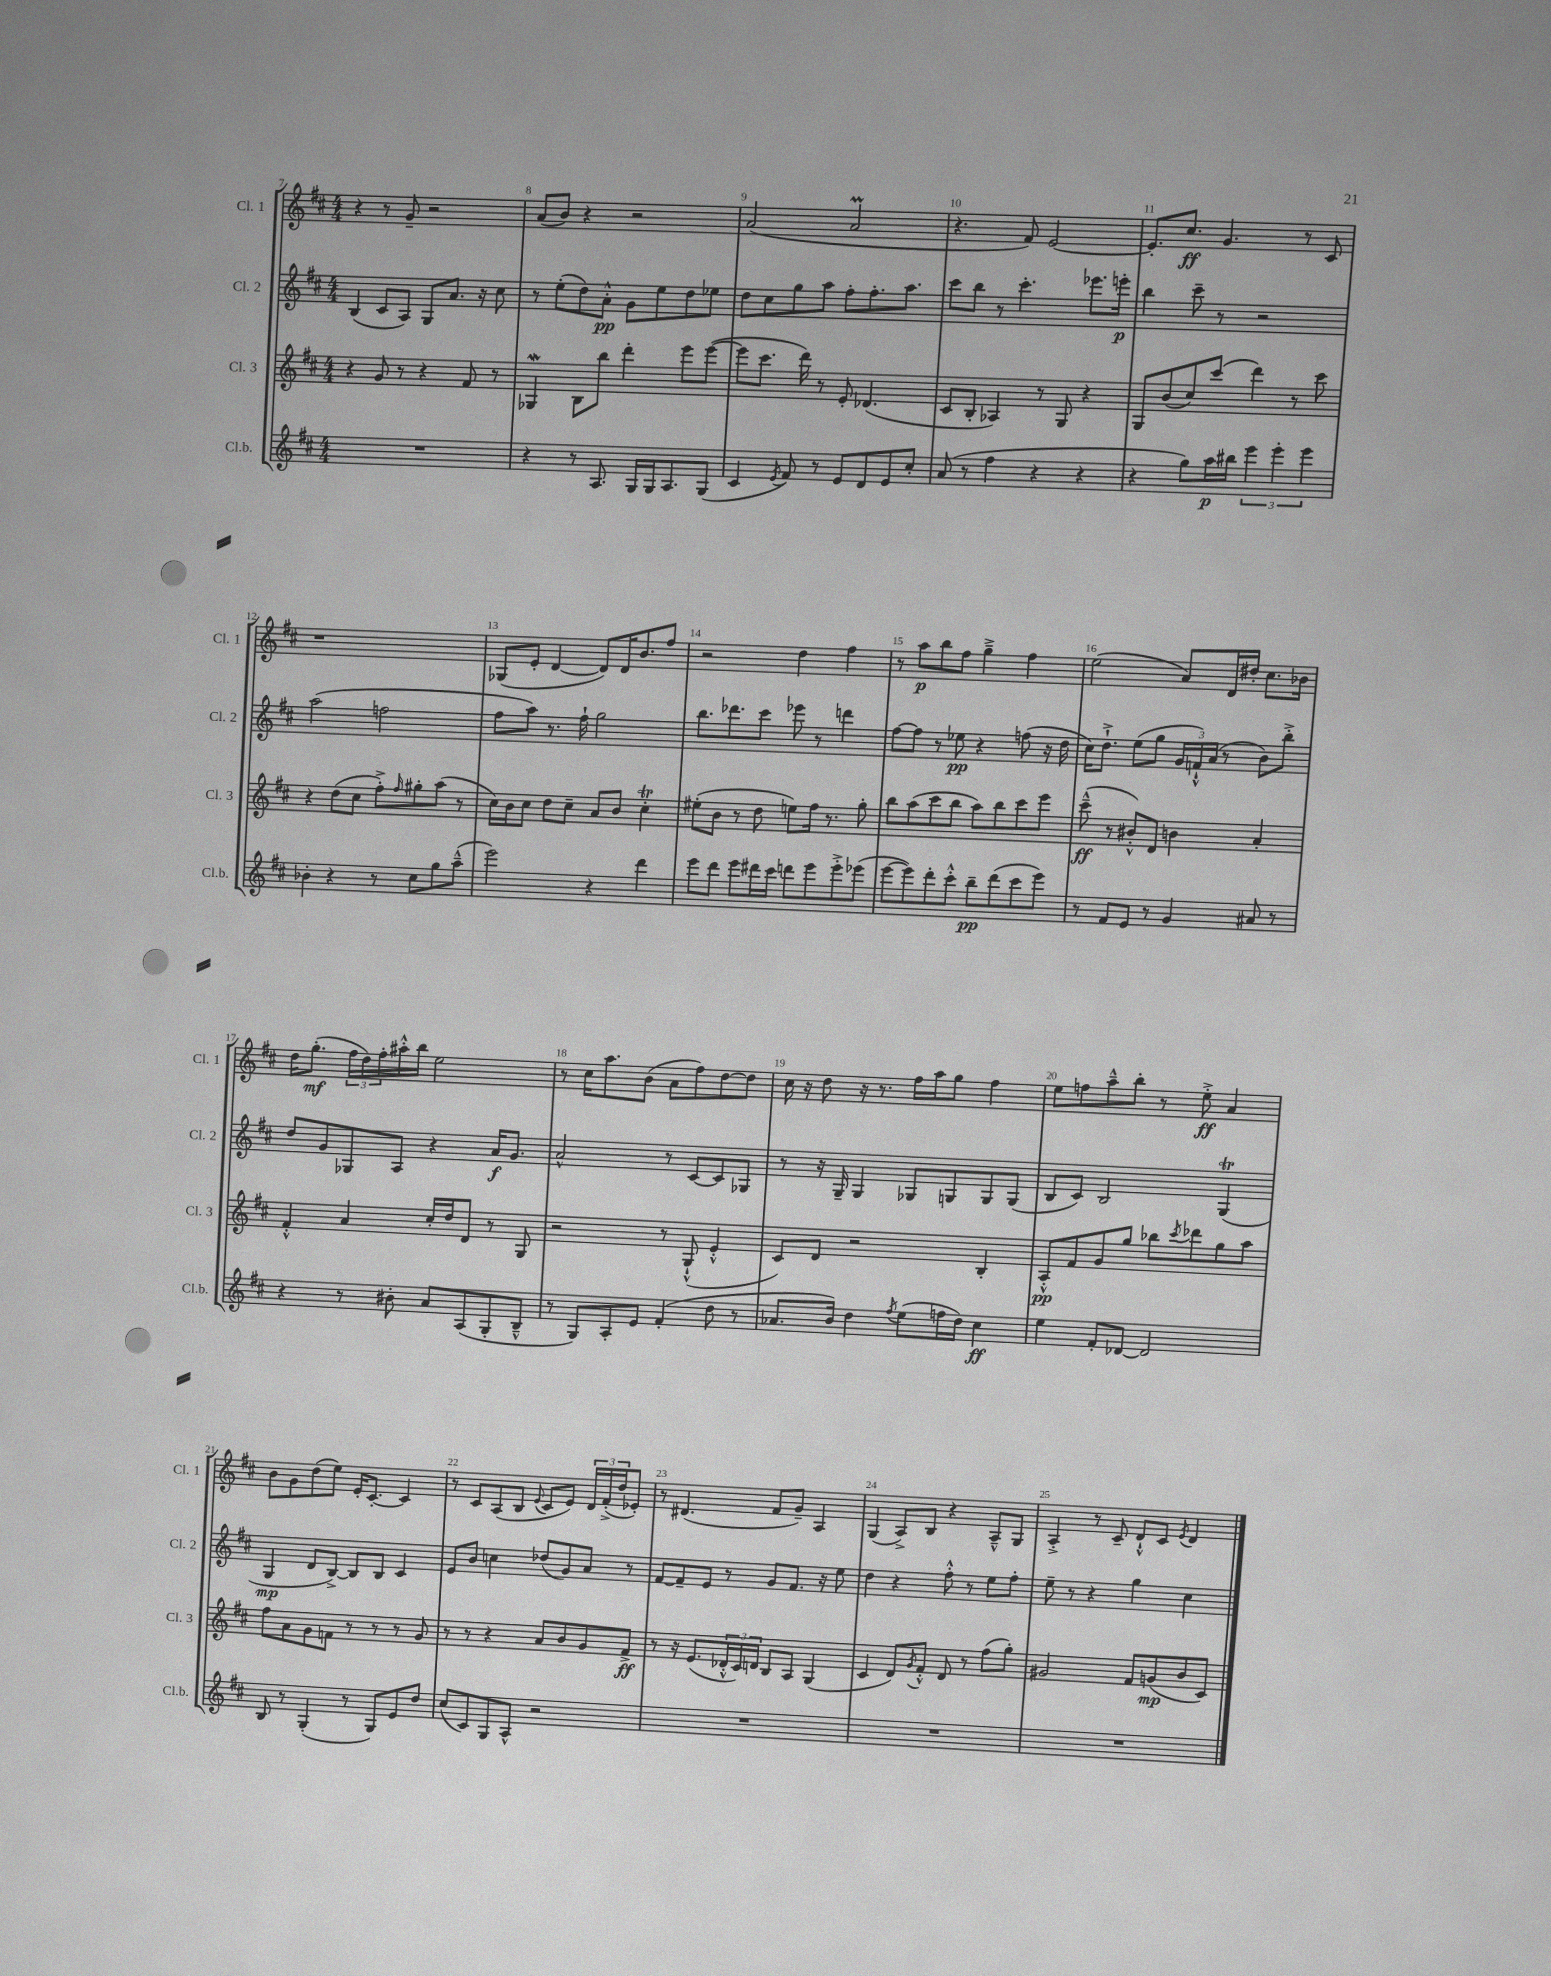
<<
\new StaffGroup <<
\new Staff = "s0" \with { instrumentName = "Cl. 1" shortInstrumentName = "Cl. 1" } {
    \clef treble \key d \major \numericTimeSignature \time 4/4
    r4 r8 g'8-- r2 |
    a'8( b'8) r4 r2 |
    a'2( a'2\prall |
    r4. fis'8) e'2~ |
    e'8.-. cis''8.\ff g'4. r8 cis'8 |
    r1 |
    ges8( e'8-. d'4~ d'8) d'16 b'8. fis''8 |
    r2 d''4 fis''4 |
    r8 a''8\p b''8 fis''8 g''4---> fis''4 |
    e''2( a'8) d'16 dis''16-. cis''8. bes'16 |
    d''16 g''8.-.\mf( \tuplet 3/2 { fis''16 d''16) fis''16-. } ais''16-.-^ b''16 e''2 |
    r8 cis''16 a''8. b'8( a'8 fis''8) d''8~ d''8 |
    cis''16 r16 d''8 r16 r8. fis''16 a''16 g''8 fis''4 |
    e''8 f''8 a''8---^ b''8-. r8 e''8-.->\ff a'4 |
    b'8 g'8 d''8( e''8) e'16-. cis'8.~-. cis'4 |
    r8 cis'8 a8( b8 \appoggiatura { e'8 } cis'8 e'8) \tuplet 3/2 { d'16 fis'16-.->( d''16 } ees'8-.) |
    r8 dis'4.( fis'8 g'8--) a4 |
    g4( a8->) b8 r4 a8---^ g8 |
    a4-.-> r8 cis'8-- d'8-!-^ cis'8 \acciaccatura { e'8 } d'4 \bar "|." |
}
\new Staff = "s1" \with { instrumentName = "Cl. 2" shortInstrumentName = "Cl. 2" } {
    \clef treble \key d \major \numericTimeSignature \time 4/4
    b4( cis'8 a8) g8 a'8. r16 cis''8 |
    r8 e''8-.( d''8) a'8-.-^\pp g'8 e''8 d''8 ees''8 |
    d''8 cis''8 g''8 a''8 fis''8-. fis''8.-. a''8. |
    cis'''8 b''8 r8 cis'''4.-. ees'''8. e'''16-.\p |
    b''4 cis'''8-- r8 r2 |
    a''2( f''2 |
    fis''8 a''8) r8. fis''16-! g''2 |
    b''8. des'''8. cis'''8 ees'''8 r8 d'''4 |
    fis''8~ fis''8 r8 ees''8\pp r4 f''8( r16 d''16 |
    cis''16) d''8.-!-> e''8( g''8 \tuplet 3/2 { g'16 f'16-!-^) a'16( } r8 b'8) b''8-.-> |
    d''8 g'8 ges8 a8 r4 a'16\f g'8. |
    a'2-^ r8 cis'8~ cis'8 ges8 |
    r8 r16 g16-- g4 ges8 g8 g8 g8( |
    b8 cis'8) b2 g4\trill( |
    g4\mp d'8 b8~->) b8 b8 cis'4 |
    e'8 b'8 c''4 des''8( g'8) a'8 r8 |
    fis'8~ fis'8-- e'8 r8 g'8 fis'8. r16 e''8 |
    d''4 r4 fis''8-.-^ r8 e''8 fis''8-. |
    e''8-- r8 r4 g''4 cis''4 \bar "|." |
}
\new Staff = "s2" \with { instrumentName = "Cl. 3" shortInstrumentName = "Cl. 3" } {
    \clef treble \key d \major \numericTimeSignature \time 4/4
    r4 g'8 r8 r4 fis'8 r8 |
    ges4\mordent b8 b''8 d'''4-. e'''8 e'''8~( |
    e'''8 cis'''8. d'''16) r8 e'8-. des'4.( |
    cis'8 b8-. aes4) r8 g8 r4 |
    g8 b'8( cis''8) cis'''8( d'''4) r8 cis'''8 |
    r4 d''8( cis''8 fis''8-.->) \grace { fis''16 } gis''8-. a''8( r8 |
    cis''16) b'16 cis''8 d''8 cis''8-- a'8 b'8 cis''4-.\trill |
    eis''8-.( b'8 r8 d''8 e''8) fis''16 r8. g''8-. |
    b''8 a''8( cis'''8 b''8 a''8) b''8 cis'''8 e'''8 |
    cis'''8---^\ff( r8 bis'8-.-^) d'8 b'4 a'4-. |
    fis'4-.-^ a'4 cis''16-. d''16 d'8 r8 g8 |
    r2 r8 g8-!-^( e'4-.-^ |
    cis'8) d'8 r2 b4-. |
    a8-.-^\pp fis'8 g'8 g''8 bes''8 \acciaccatura { cis'''8 } des'''8 g''8 a''8 |
    fis''8 a'8 g'8 f'8 r8 r8 r8 g'8 |
    r8 r8 r4 a'8 b'8 g'8 fis'8->\ff |
    r8 r16 e'8.( \tuplet 3/2 { des'16-.-^ cis'16) d'16 } b8 a8 g4( |
    cis'4 d'8) \acciaccatura { g'8 } fis'8-.-^ d'8 r8 fis''8( g''8-.) |
    gis'2 fis'8 g'8\mp( b'8 cis'8) \bar "|." |
}
\new Staff = "s3" \with { instrumentName = "Cl.b." shortInstrumentName = "Cl.b." } {
    \clef treble \key d \major \numericTimeSignature \time 4/4
    R1 |
    r4 r8 a8. g16 g16 a8. g8( |
    cis'4 \acciaccatura { e'8 } fis'8) r8 e'8 d'8 e'8 cis''8-. |
    a'8( r8 fis''4 r4 r4 |
    r4 g''8) a''16\p bis''16 \tuplet 3/2 { e'''4 e'''4-. e'''4 } |
    bes'4-. r4 r8 cis''8 g''8 a''8---^( |
    e'''2) r4 d'''4 |
    e'''8 d'''8 e'''8 dis'''16 cis'''16 d'''8 e'''8 e'''8-.-> ees'''8( |
    e'''8~ e'''8) d'''8-. cis'''8-.-^ b''8--\pp d'''8( cis'''8 e'''8) |
    r8 fis'8 e'8 r8 g'4 ais'8 r8 |
    r4 r8 bis'8-. a'8 a8( g8-. b8---^ |
    r8 g8) a8-. e'8 fis'4-.( d''8 r8 |
    aes'8. b'16) d''4 \acciaccatura { fis''8 } e''8( f''16 d''16) cis''4\ff |
    e''4 fis'8-. des'8~ des'2 |
    b8 r8 g4-.( r8 g8) e'8 d''8 |
    cis''8( cis'8) g8 a8-^ r2 |
    R1 |
    R1 |
    R1 \bar "|." |
}
>>
>>
\layout { \context { \Score currentBarNumber = #7 \override BarNumber.break-visibility = ##(#f #t #t) barNumberVisibility = #all-bar-numbers-visible } }
